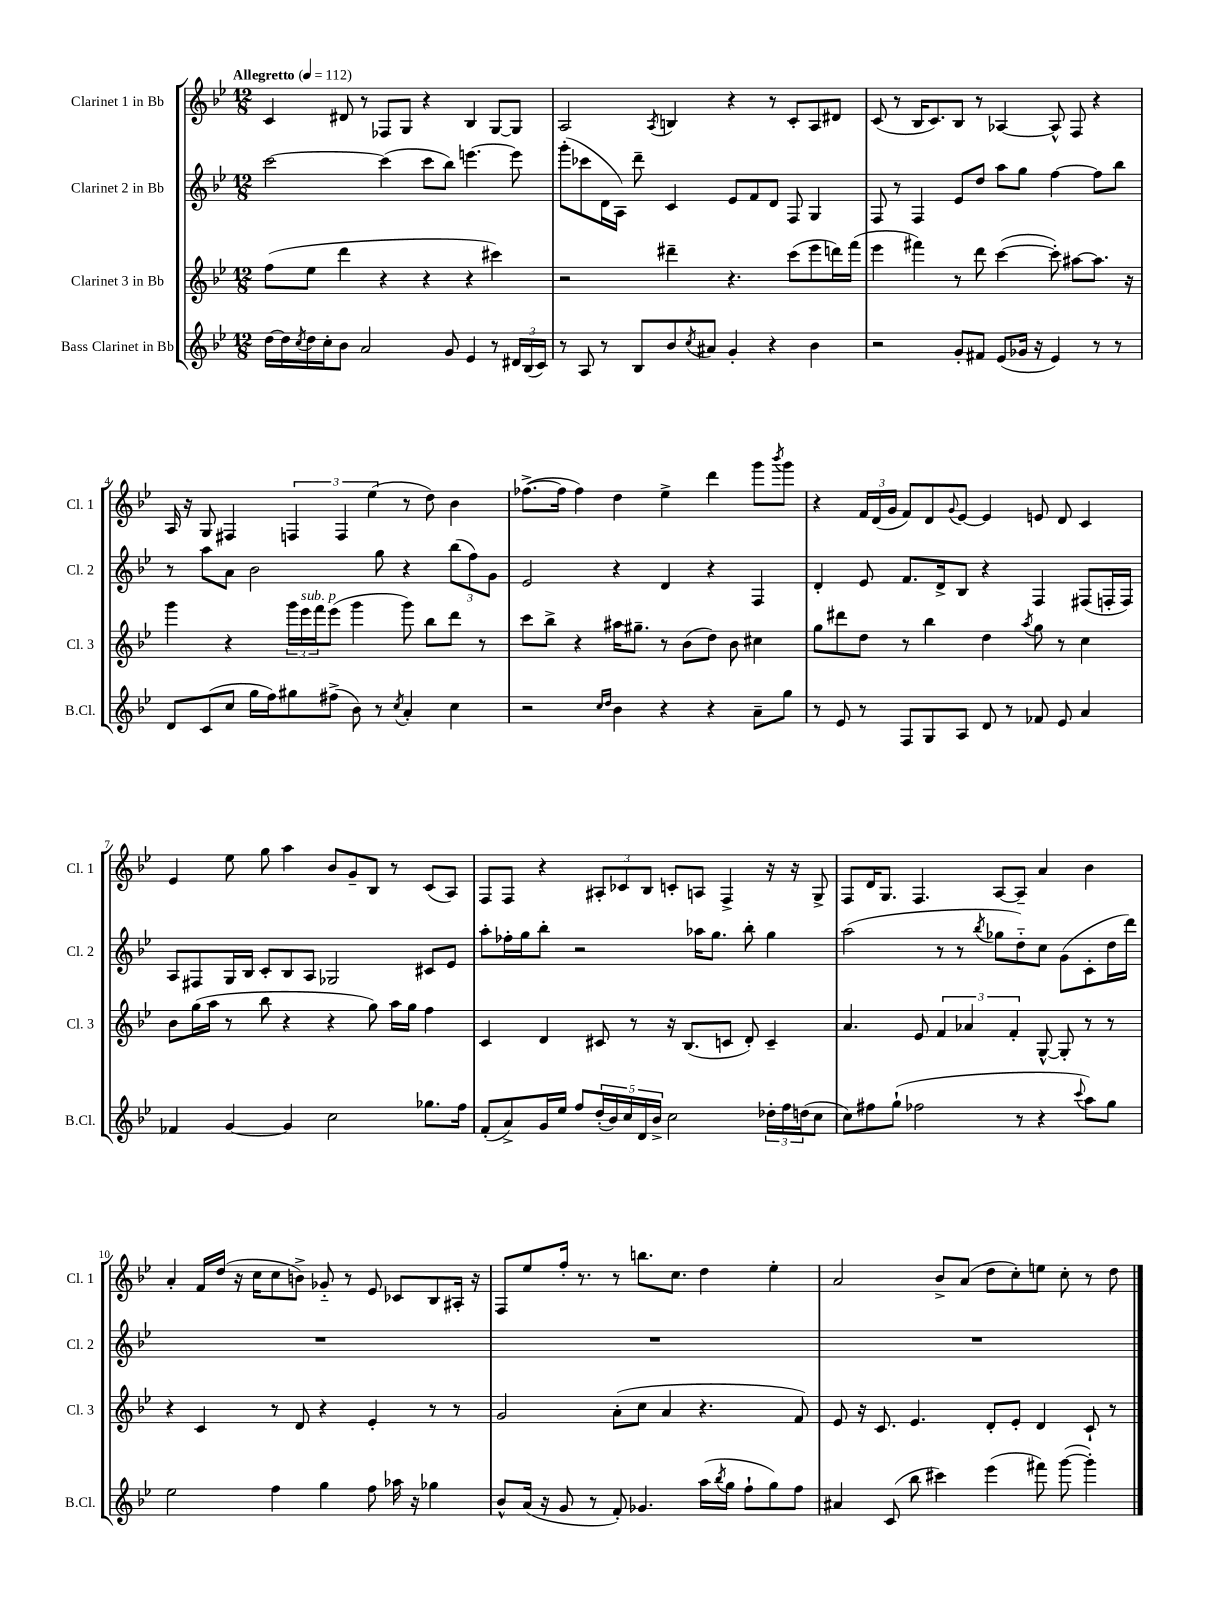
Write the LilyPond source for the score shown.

<<
\new StaffGroup <<
\new Staff = "s0" \with { instrumentName = "Clarinet 1 in Bb" shortInstrumentName = "Cl. 1" } {
    \clef treble \key bes \major \numericTimeSignature \time 12/8 \tempo "Allegretto" 4 = 112
    c'4 dis'8 r8 fes8 g8 r4 bes4 g8~ g8 |
    a2 \acciaccatura { a8 } b4 r4 r8 c'8-. a8 dis'8 |
    c'8( r8 bes16 c'8.) bes8 r8 aes4~ aes8-^ f8 r4 |
    a16 r16 g8 fis4 \tuplet 3/2 { f4 f4 ees''4( } r8 d''8) bes'4 |
    fes''8.~->( fes''16 fes''4) d''4 ees''4-> d'''4 g'''8 \acciaccatura { bes'''8 } g'''8 |
    r4 \tuplet 3/2 { f'16 d'16( g'16 } f'8) d'8 \appoggiatura { g'8 } ees'8~ ees'4 e'8 d'8 c'4 |
    ees'4 ees''8 g''8 a''4 bes'8 g'8-- bes8 r8 c'8( a8) |
    f8 f8 r4 \tuplet 3/2 { ais8-. ces'8 bes8 } c'8-. a8 f4-> r16 r16 g8-> |
    f8 d'16 g8. f4. a8~ a8-- a'4 bes'4 |
    a'4-. f'16 d''16( r16 c''16 c''8 b'8->) ges'8-_ r8 ees'8 ces'8 bes8 ais16-. r16 |
    f8 ees''8 f''16-. r8. r8 b''8. c''8. d''4 ees''4-. |
    a'2 bes'8-> a'8( d''8 c''8-.) e''8 c''8-. r8 d''8 \bar "|." |
}
\new Staff = "s1" \with { instrumentName = "Clarinet 2 in Bb" shortInstrumentName = "Cl. 2" } {
    \clef treble \key bes \major \numericTimeSignature \time 12/8
    c'''2~ c'''4( c'''8 bes''8) e'''4.~ e'''8 |
    g'''8-.( ces'''8 d'16 a16) d'''8-- c'4 ees'8 f'8 d'8 f8 g4 |
    f8 r8 f4 ees'8 d''8 a''8 g''8 f''4~ f''8 bes''8 |
    r8 a''8 a'8 bes'2 g''8 r4 \tuplet 3/2 { bes''8( f''8) g'8 } |
    ees'2 r4 d'4 r4 f4 |
    d'4-. ees'8 f'8. d'16-> bes8 r4 f4 fis8( f16-. f16) |
    a8 fis8 g16 bes16 c'8-. bes8 a8 ges2 cis'8 ees'8 |
    a''8-. fes''16-. g''16 bes''8-. r2 aes''16 g''8. bes''8-. g''4 |
    a''2( r8 r8 \acciaccatura { bes''8 } ges''8 d''8-_) c''8 g'8( c'8-. d''16 d'''16) |
    R1. |
    R1. |
    R1. \bar "|." |
}
\new Staff = "s2" \with { instrumentName = "Clarinet 3 in Bb" shortInstrumentName = "Cl. 3" } {
    \clef treble \key bes \major \numericTimeSignature \time 12/8
    f''8( ees''8 d'''4 r4 r4 r4 cis'''4) |
    r2 dis'''4-- r4. c'''8( ees'''8 d'''16) f'''16( |
    ees'''4 fis'''4) r8 d'''8 c'''4~( c'''8-.) ais''8~ ais''8. r16 |
    g'''4 r4 \tuplet 3/2 { g'''16 ees'''16^\markup { \italic "sub. p" } f'''16 } ees'''8( g'''4 g'''8) bes''8 d'''8 r8 |
    c'''8 bes''8-> r4 ais''16 gis''8.-- r8 bes'8( d''8) bes'8 cis''4 |
    g''8 dis'''8 d''8 r8 bes''4 d''4 \acciaccatura { a''8 } g''8 r8 c''4 |
    bes'8 g''16( a''16 r8 bes''8 r4 r4 g''8) a''16 g''16 f''4 |
    c'4 d'4 cis'8 r8 r16 bes8.( c'8 d'8-.) c'4-- |
    a'4. ees'8 \tuplet 3/2 { f'4 aes'4 f'4-. } g8~-^ g8-. r8 r8 |
    r4 c'4 r8 d'8 r4 ees'4-. r8 r8 |
    g'2 a'8-.( c''8 a'4 r4. f'8) |
    ees'8 r16 c'8. ees'4. d'8-. ees'8-. d'4 c'8-! r8 \bar "|." |
}
\new Staff = "s3" \with { instrumentName = "Bass Clarinet in Bb" shortInstrumentName = "B.Cl." } {
    \clef treble \key bes \major \numericTimeSignature \time 12/8
    d''16~ d''16 \acciaccatura { c''8 } d''16 c''16-. bes'8 a'2 g'8 ees'4 r8 \tuplet 3/2 { dis'16 bes16( c'16) } |
    r8 a8 r8 bes8 bes'8 \acciaccatura { c''8 } ais'8 g'4-. r4 bes'4 |
    r2 g'8-. fis'8 ees'8( ges'16 r16 ees'4) r8 r8 |
    d'8 c'8( c''8 g''16 f''16) gis''8 fis''8->( bes'8) r8 \acciaccatura { c''8 } a'4-. c''4 |
    r2 \grace { c''16 d''16 } bes'4 r4 r4 a'8-- g''8 |
    r8 ees'8 r8 f8 g8 a8 d'8 r8 fes'8 ees'8 a'4 |
    fes'4 g'4~ g'4 c''2 ges''8. f''16 |
    f'8-.( a'8->) g'16 ees''16 f''8 \tuplet 5/4 { d''16-.( bes'16) c''16 d'16 bes'16-> } c''2 \tuplet 3/2 { des''16-. f''16 d''16( } c''8 |
    c''8) fis''8 g''8-!( fes''2 r8 r4 \appoggiatura { c'''8 } a''8) g''8 |
    ees''2 f''4 g''4 f''8 aes''16 r16 ges''4 |
    bes'8-^ a'16( r16 g'8 r8 f'8-.) ges'4. a''16( \acciaccatura { bes''8 } g''16 f''8-! g''8) f''8 |
    ais'4 c'8( bes''8 cis'''4) ees'''4( fis'''8) g'''8~( g'''4-.) \bar "|." |
}
>>
>>
